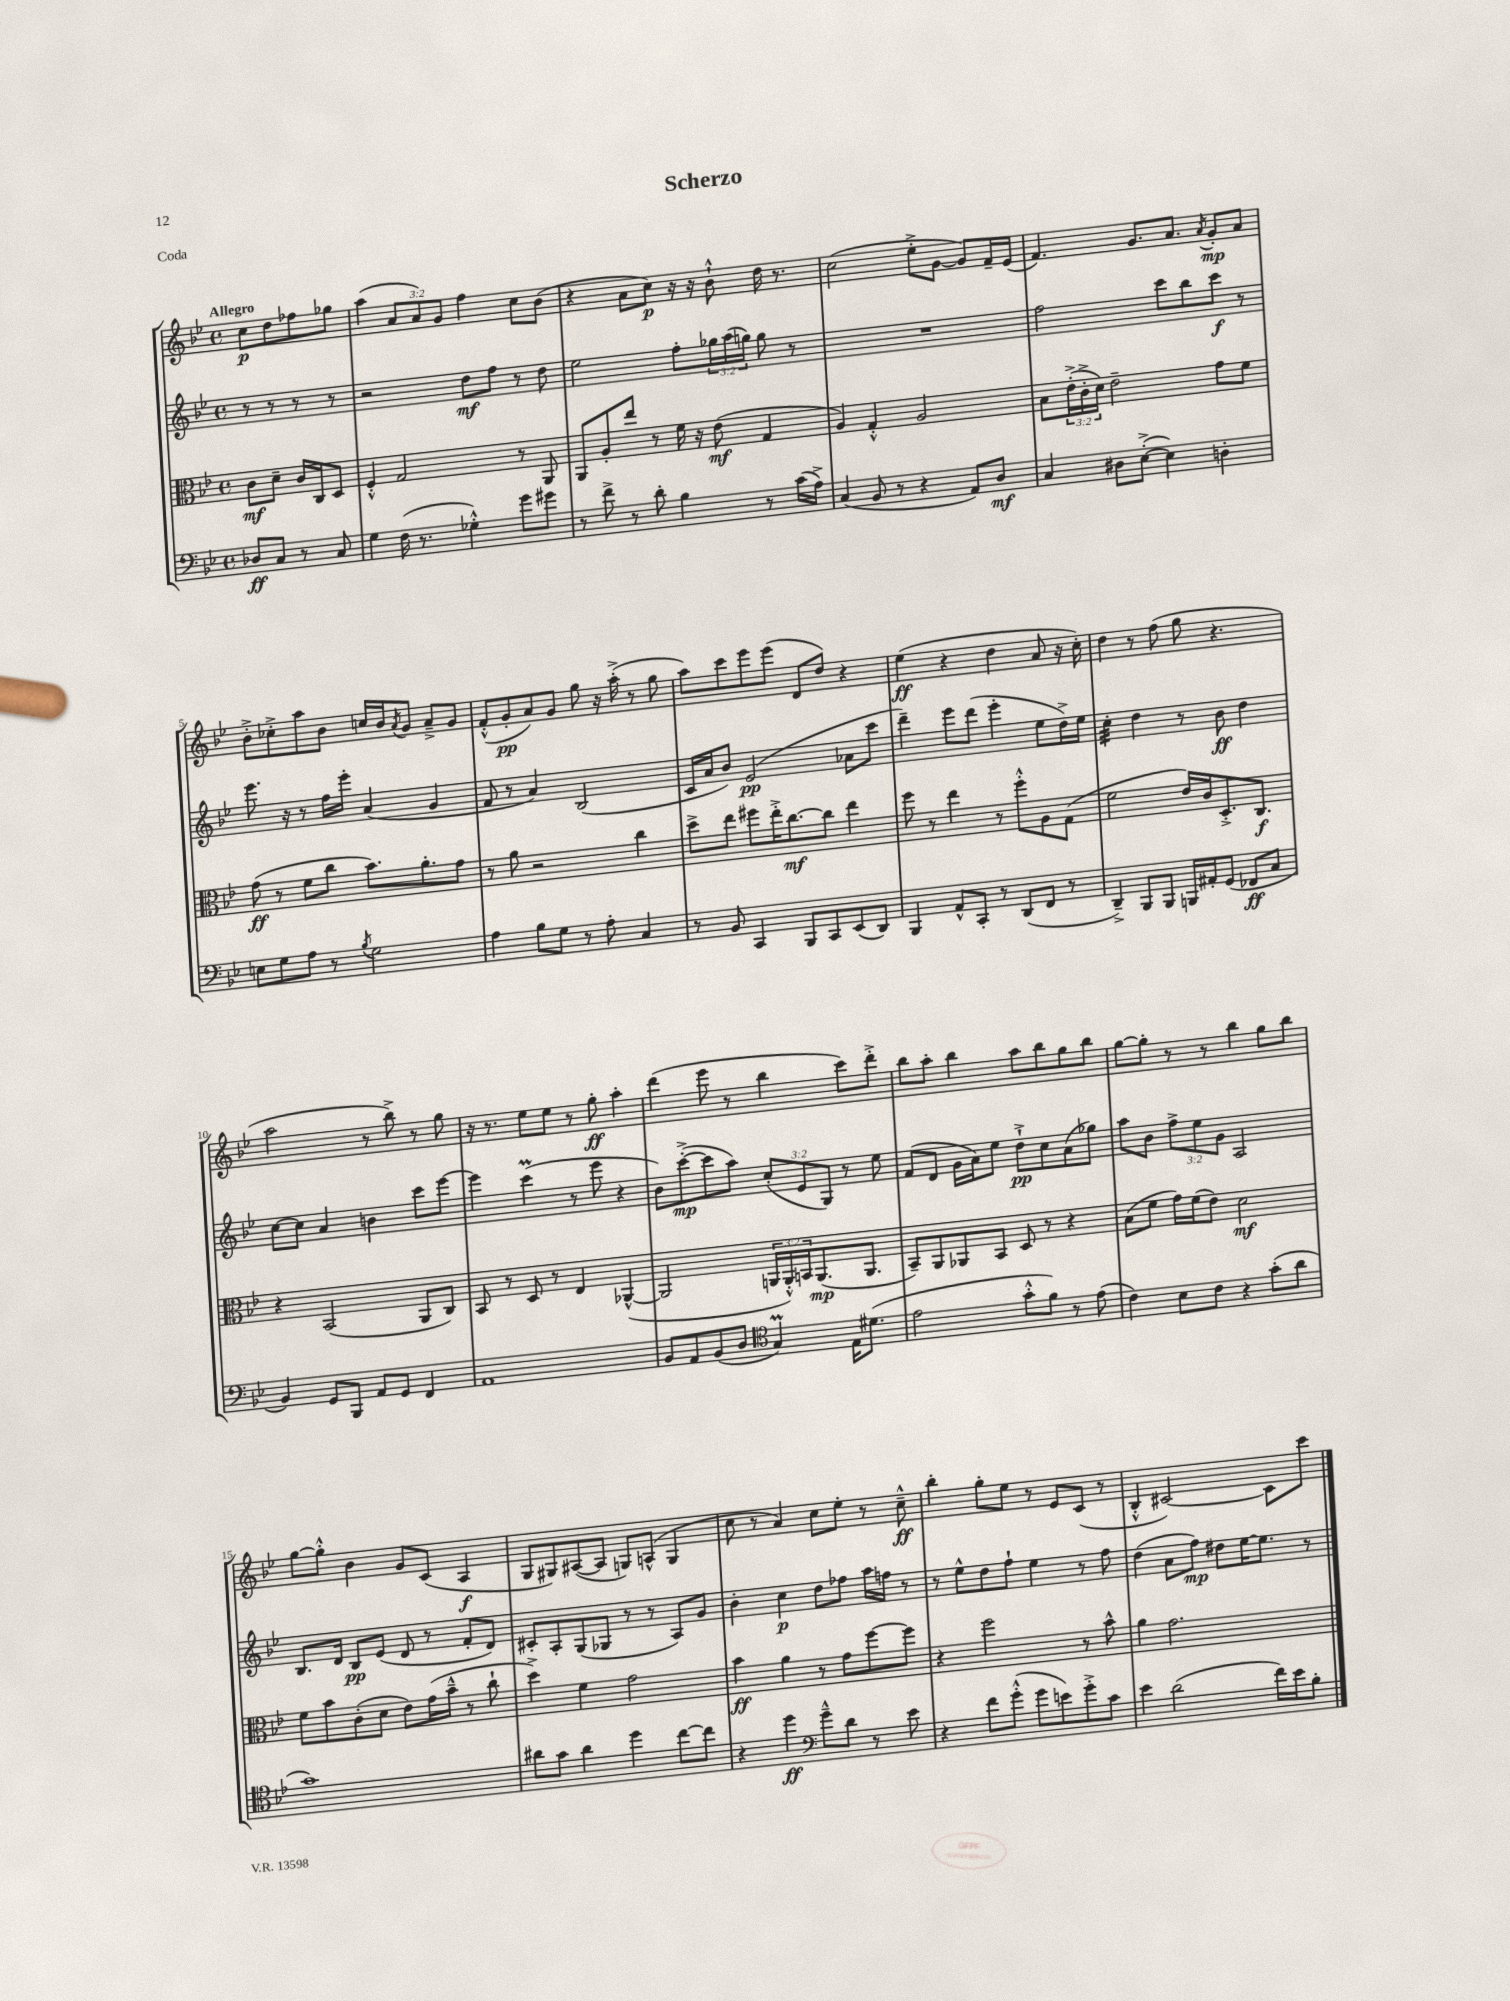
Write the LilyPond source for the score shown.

\header { title = "Scherzo" piece = "Coda" }
<<
\new StaffGroup <<
\new Staff = "s0" {
    \clef treble \key bes \major \defaultTimeSignature \time 4/4 \override Staff.TupletNumber.text = #tuplet-number::calc-fraction-text \partial 2 \tempo "Allegro"
    c''8\p d''8 fes''8 ges''8 |
    a''4( \tuplet 3/2 { a'8 a'8) g'8 } f''4 c''8 bes'8( |
    r4 a'8 c''8\p) r16 r16 bes'8-!-^ d''16 r8. |
    c''2( ees''8-.-> g'8~ g'8) f'16-- ees'16( |
    f'4.) g'8. a'8. \acciaccatura { a'8 } g'8-.\mp a'8 |
    bes'8-.-> ces''8-.-> a''8 bes'8 c''16 bes'16 \acciaccatura { a'8 } g'8 a'8---> g'8 |
    f'8-.-^( g'8-.\pp a'8) g'8 g''8 r16 a''16-.->( r8 g''8 |
    a''8) c'''8 ees'''8 ees'''8( d'8 d''8) r4 |
    ees''4\ff( r4 d''4 a'8 r16 c''16-.) |
    d''4 r8 f''8( g''8 r4. |
    a''2 r8 bes''8->) r8 g''8 |
    r16 r8. ees''8 ees''8 r8 g''8-.\ff a''4-. |
    d'''4( ees'''8 r8 bes''4 c'''8) d'''8-.-> |
    bes''8 a''8-. bes''4 a''8 bes''8 g''8 bes''8 |
    g''8~ g''8-. r8 r8 bes''4 g''8 bes''8 |
    g''8~ g''8-.-^ bes'4 g'8 c'8( a4\f |
    g8 gis8) ais8~( ais8 g8) a8-^( g4 |
    c''8 r8 a'4) c''8 ees''8-. r8 c''8---^\ff |
    bes''4-. g''8-. ees''8 r8 ees'8 c'8( r8 |
    bes4-.-^ cis'2~) cis'8 c'''8 \bar "|." |
}
\new Staff = "s1" {
    \clef treble \key bes \major \defaultTimeSignature \time 4/4 \override Staff.TupletNumber.text = #tuplet-number::calc-fraction-text \partial 2
    r8 r8 r8 r8 |
    r2 d''8\mf f''8 r8 d''8 |
    ees''2 f''8-. \tuplet 3/2 { ges''16 a''16( g''16) } g''8 r8 |
    R1 |
    f''2 c'''8 bes''8 c'''8\f r8 |
    ees'''8. r16 r8 f''16 ees'''16-. a'4( g'4 |
    f'8 r8 a'4) bes2( |
    c'16 a'16 bes'8) ees'2\pp( aes'8 c'''8 |
    d'''4--) ees'''8 d'''8( ees'''4-. ees''8 d''16->) ees''16 |
    c''4:32-. d''4 r8 bes'8\ff d''4 |
    c''8~ c''8 a'4 b'4 c'''8 ees'''8~ |
    ees'''4 c'''4\prall( r8 ees'''8 r4 |
    bes'8) c'''8~-.->\mp( c'''8 a''8) \tuplet 3/2 { c''8-.( ees'8 g8) } r8 ees''8 |
    f'8( d'8 g'16 a'16) ees''8 d''8-!->\pp c''8 a'8( ges''8) |
    a''8 bes'8 \tuplet 3/2 { f''8-> ees''8 g'8 } a2 |
    bes8. d'16 bes8\pp ees'8( d'8 r8 f'8-. d'8) |
    cis'8-. a8-. g8( ges8 r8 r8 a8) g'8 |
    bes'4-. c''4\p d''8 fes''8 a''16 f''16 r8 |
    r8 ees''8-^ d''8 f''8-! ees''4 r8 f''8 |
    d''4( a'8 f''8\mp) dis''8 ees''16~ ees''8. r8 \bar "|." |
}
\new Staff = "s2" {
    \clef alto \key bes \major \defaultTimeSignature \time 4/4 \override Staff.TupletNumber.text = #tuplet-number::calc-fraction-text \partial 2
    c'8\mf d'8-- c'16 c16 d8 |
    f4-.-^ g2 r8 a,8 |
    a,8 a8-. ees''8 r8 f'16 r16 ees'8\mf( g4 |
    a4) g4-.-^ a2 |
    bes8 \tuplet 3/2 { ees'16-.->( c'16-.-> d'16) } ees'2-- g'8 f'8 |
    g'8\ff( r8 f'8 c''8 bes'8.) a'8.-. g'8 |
    r8 a'8 r2 c''4 |
    d''8-> ees''8 fis''8 ees''16-.-> c''8.~\mf c''8 ees''4 |
    f''8 r8 ees''4 r8 f''8-.-^ a8 g8( |
    f'2 ees'16) c'16 d8.-.-> c8.\f |
    r4 bes,2( a,8 c8) |
    bes,8 r8 d8 r8 ees4 aes,4~-^( |
    aes,2 \tuplet 3/2 { a,16 a,16-.-^) b,16 } a,8.\mp( a,8. |
    bes,8--) a,8 aes,8 bes,8 d8 r8 r4 |
    bes8( f'8 g'16) f'16( ees'8) d'2\mf |
    f'8 bes'8 c'8-.( d'8 ees'8) g'16( bes'16---^ r8 c''8-! |
    d''4->) f'4 g'2 |
    bes'4\ff a'4 r8 g'8 f''8~ f''8 |
    r4 f''2 r8 bes'8-^ |
    a'4 g'2. \bar "|." |
}
\new Staff = "s3" {
    \clef bass \key bes \major \defaultTimeSignature \time 4/4 \partial 2
    des8\ff c8 r8 c8 |
    g4 f16( r8. ges4-.-^) g'8 gis'8 |
    r8 f'8-> r8 d'8-. bes4 r8 c'16( a16->) |
    c4( bes,8 r8 r4 a,8) d8\mf |
    c4 dis8 ees8~-.->( ees4) d4-. |
    e8 g8 a8 r8 \acciaccatura { bes8 } g2 |
    a4 bes8 g8 r8 a8-. c4 |
    r8 bes,8 c,4 bes,,8 c,8 ees,8( d,8) |
    bes,,4 a,8-^ c,8-. r8 d,8( f,8 r8 |
    d,4--->) bes,,8 bes,,8 b,,16 ais,16-. g,8( fes,8\ff c8 |
    bes,4) g,8 bes,,8 a,8 g,8 f,4 |
    a,1 |
    bes,8 a,8 bes,8( d8 \clef tenor g4\prall) ees16 dis'8.( |
    ees'2 g'8-.-^ f'8) r8 ees'8( |
    c'4) bes8 c'8 r4 g'8-.( a'8 |
    g'1) |
    ais'8 g'8 ais'4 d''4 c''8~ c''8 |
    r4 d''4\ff \clef bass g'8---^ d'8 r8 ees'8 |
    r4 f'8 g'8-.-^( g'8 e'8) g'8-.-> c'8 |
    ees'4 d'2( f'16) ees'16 bes8-. \bar "|." |
}
>>
>>
